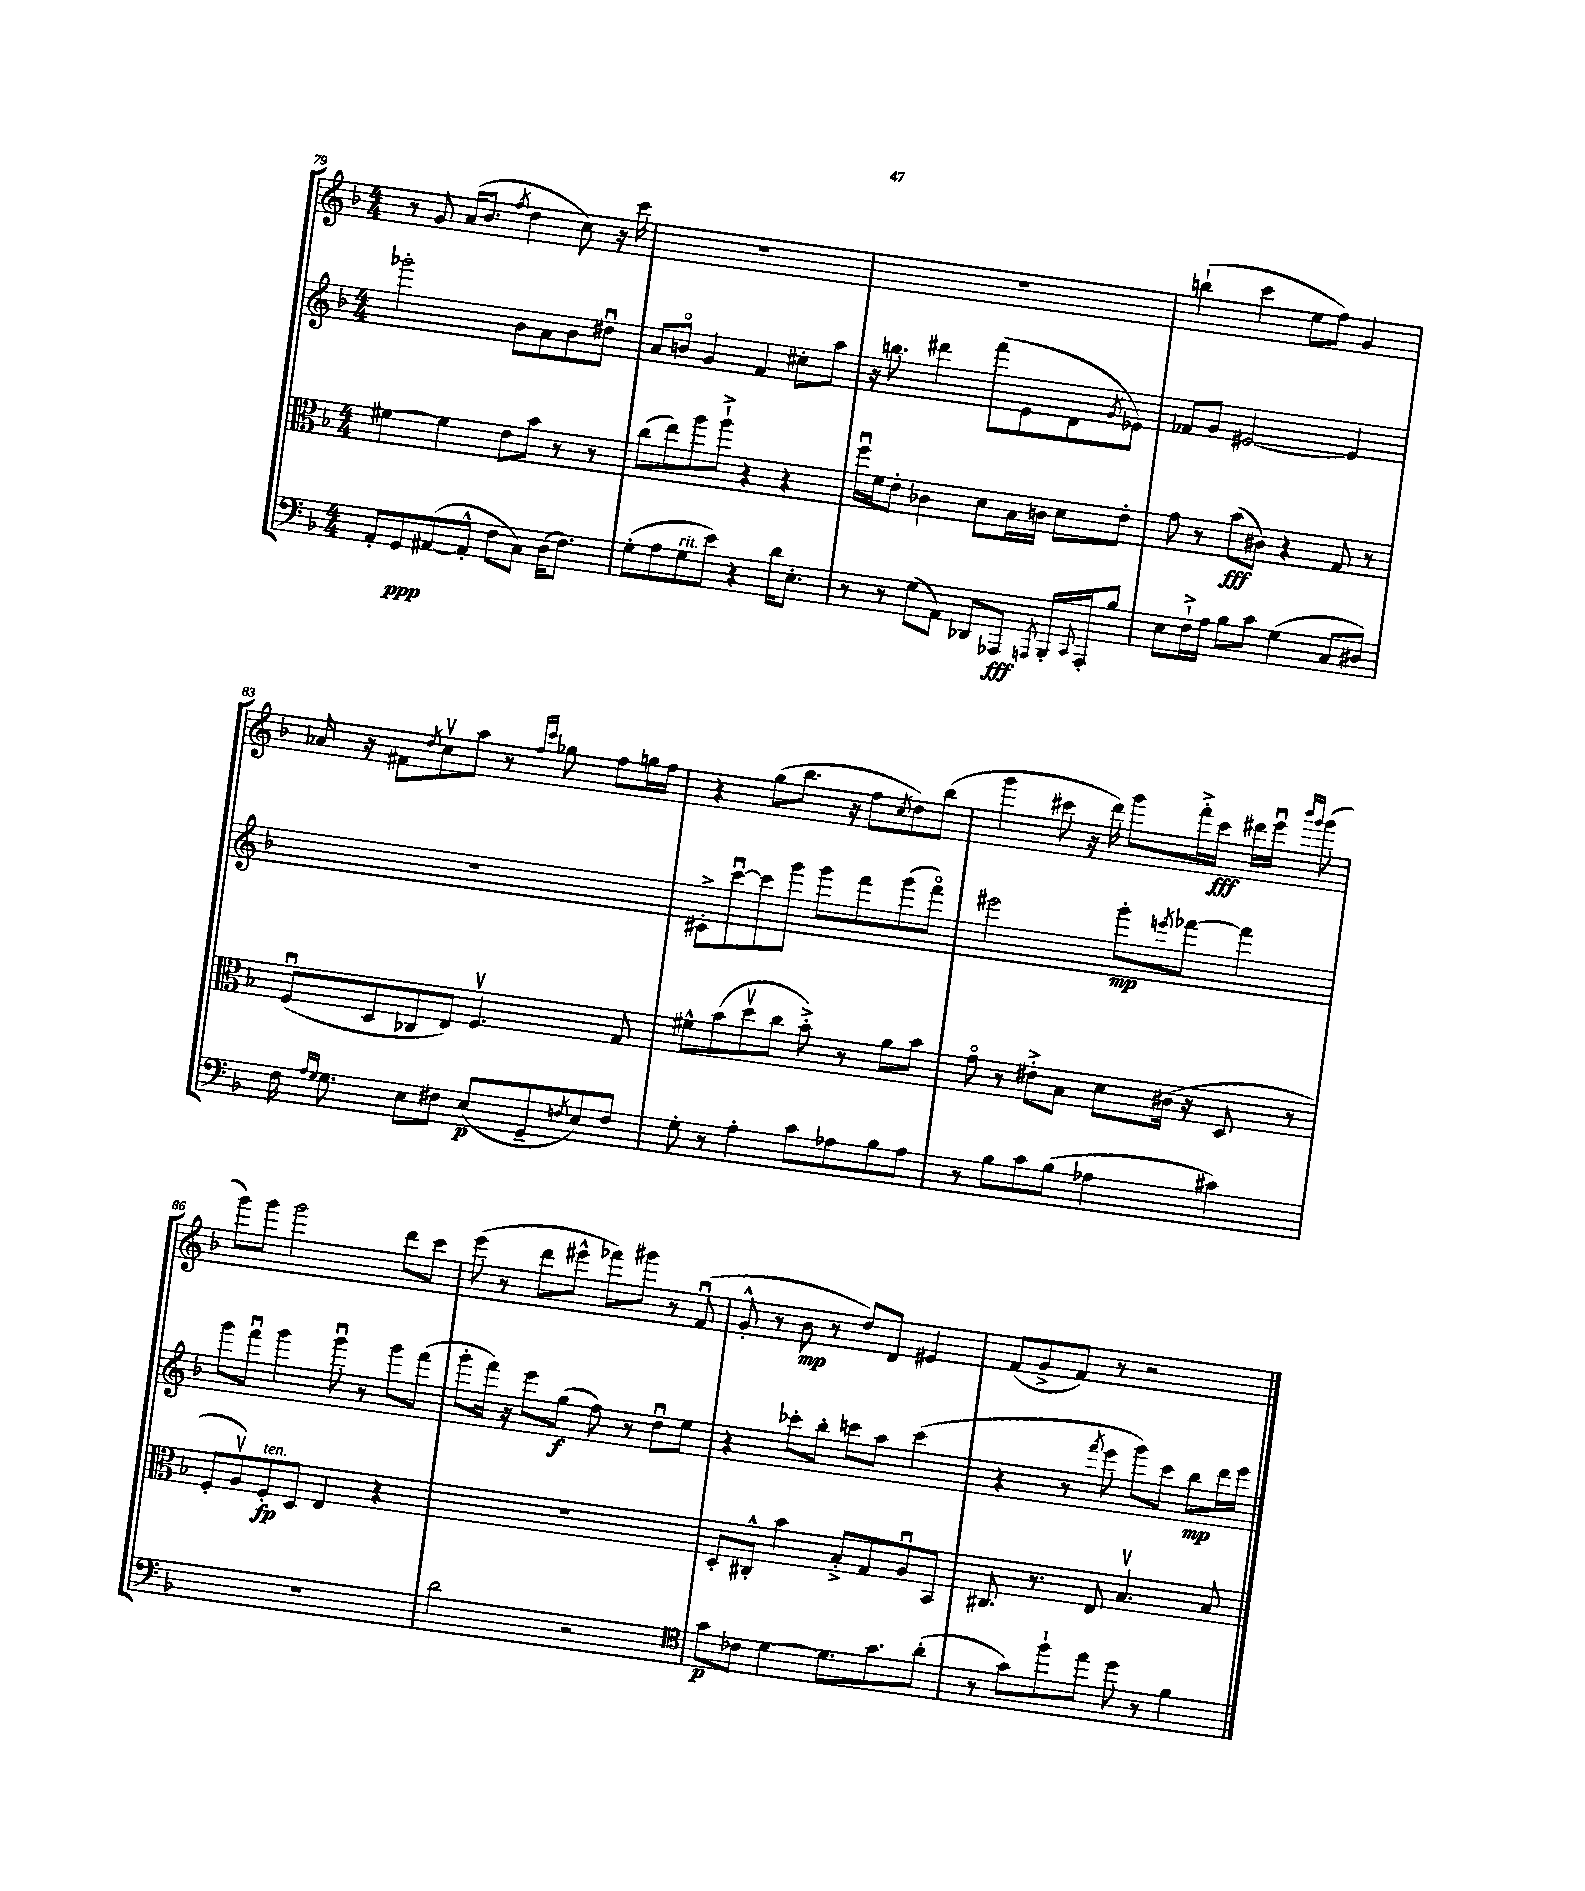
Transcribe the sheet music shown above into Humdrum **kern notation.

**kern	**dynam	**kern	**dynam	**kern	**dynam	**kern	**dynam
*part4	*part4	*part3	*part3	*part2	*part2	*part1	*part1
*staff4	*staff4	*staff3	*staff3	*staff2	*staff2	*staff1	*staff1
*clefF4	*	*clefC3	*	*clefG2	*	*clefG2	*
*k[b-]	*	*k[b-]	*	*k[b-]	*	*k[b-]	*
*M4/4	*	*M4/4	*	*M4/4	*	*M4/4	*
=79	=79	=79	=79	=79	=79	=79	=79
8AA'/L	.	[4f#X\	.	2ggg-X'\	.	8r	.
8GG/	ppp	.	.	.	.	8g/	.
([8AA#X/	.	4f#\]	.	.	.	(16a/KL	.
.	.	.	.	.	.	8.b-/J	.
8AA#'^^/J]	.	.	.	.	.	.	.
.	.	.	.	.	.	8qff/	.
8F\L	.	8e\L	.	8b-\L	.	4dd\	.
8C\J)	.	8b-\J	.	8a\	.	.	.
(16D\KL	.	8r	.	8b-\	.	8cc\)	.
8.F\J)	.	.	.	.	.	.	.
.	.	8r	.	8dd#Xu\J	.	16r	.
.	.	.	.	.	.	16ccc\	.
=80	=80	=80	=80	=80	=80	=80	=80
(8G'\L	.	(8cc\L	.	8a/L	.	1r	.
8A\	.	8ee\)	.	8bn/J	.	.	.
!LO:TX:a:i:t=rit.	!	!	!	!	!	!	!
8G\	.	8aa\	.	4g/	.	.	.
8e\J)	.	8aa`^\J	.	.	.	.	.
4r	.	4r	.	4f/	.	.	.
16d\KL	.	4r	.	8cc#X'\L	.	.	.
8.E'\J	.	.	.	.	.	.	.
.	.	.	.	8aa\J	.	.	.
=81	=81	=81	=81	=81	=81	=81	=81
8r	.	16ffu\LL	.	16r	.	1r	.
.	.	16f\J	.	8.bbn\	.	.	.
8r	.	8e'\J	.	.	.	.	.
(8G\L	.	4c-X\	.	4ddd#X\	.	.	.
8AA\J)	.	.	.	.	.	.	.
8DD-X/L	.	8d\L	.	(8fff\L	.	.	.
8AAA-X/J	fff	16B-\L	.	8e\	.	.	.
.	.	16cn\JJ	.	.	.	.	.
8qAAAn/	.	.	.	.	.	.	.
16BBB-'/LL	.	8d\L	.	8d\	.	.	.
8qqCC/	.	.	.	.	.	.	.
16AAA'/J	.	.	.	.	.	.	.
.	.	.	.	8qg/	.	.	.
8B-/J	.	8e'\J	.	8e-X\J)	.	.	.
=82	=82	=82	=82	=82	=82	=82	=82
8E\L	.	8g\	.	8f-X/L	.	(4bbn`\	.
16F`^\L	.	8r	.	8g/J	.	.	.
16A\JJ	.	.	.	.	.	.	.
8B-\L	.	(8b-\L	fff	[2e#X/	.	4ccc\	.
8c\J	.	8c#X\J)	.	.	.	.	.
(4G\	.	4r	.	.	.	8ee\L	.
.	.	.	.	.	.	8ff\J)	.
8C/L	.	8G/	.	4e#/]	.	4g/	.
8D#X/J)	.	8r	.	.	.	.	.
!!LO:LB:g=z
=83	=83	=83	=83	=83	=83	=83	=83
16F\	.	(8Fu/L	.	1r	.	16a-X/	.
16qqA/LL	.	.	.	.	.	.	.
16qqG/JJ	.	.	.	.	.	.	.
8.G\	.	.	.	.	.	16r	.
.	.	8D/	.	.	.	8f#X\L	.
.	.	.	.	.	.	8qdd/	.
8E\L	.	8C-X/	.	.	.	8ccv\	.
8F#X\J	.	8E/J)	.	.	.	8aa\J	.
(8E/L	p	4.Fv/	.	.	.	8r	.
.	.	.	.	.	.	16qqff/LL	.
.	.	.	.	.	.	16qqccc/JJ	.
8GG~/	.	.	.	.	.	8gg-X\	.
8qFn/	.	.	.	.	.	.	.
8E/)	.	.	.	.	.	8ff\L	.
8F/J	.	8G/	.	.	.	16ggn\L	.
.	.	.	.	.	.	16ff\JJ	.
=84	=84	=84	=84	=84	=84	=84	=84
8G'\	.	8f#X^^\L	.	8c#X'^\L	.	4r	.
8r	.	(8b-\	.	[8cccu\	.	.	.
4A'\	.	8ddv\	.	8ccc\]	.	(8gg\L	.
.	.	8cc\J	.	8ggg\J	.	8.bb-\J	.
8c\L	.	8b-'^\)	.	8ggg\L	.	.	.
.	.	.	.	.	.	16r	.
8A-X\	.	8r	.	8fff\	.	8ff\L	.
.	.	.	.	.	.	8qcc/	.
8B-\	.	8a\L	.	(8ggg\	.	8dd\)	.
8A-\J	.	8b-\J	.	8fff\J)	.	(8bb-\J	.
=85	=85	=85	=85	=85	=85	=85	=85
8r	.	8g\	.	2eee#X\	.	4ggg\	.
8B-\L	.	8r	.	.	.	.	.
8c\	.	8e#X'^\L	.	.	.	8ccc#X\	.
(8B-\J	.	8B-\J	.	.	.	16r	.
.	.	.	.	.	.	16ddd\)	.
4A-X\	.	8d\L	.	8ggg'\L	mp	8ggg\L	.
.	.	.	.	8qeeen/	.	.	.
.	.	(16c#X\Jk	.	[8fff-X\J	.	16fff'^\L	.
.	.	16r	.	.	.	16ccc#\JJ	fff
4c#X\)	.	8D/	.	4fff-\]	.	16ddd#X\LL	.
.	.	.	.	.	.	16eeeu\JJ	.
.	.	.	.	.	.	16qqbbb-/LL	.
.	.	.	.	.	.	16qqggg/JJ	.
.	.	8r	.	.	.	(8ggg\	.
!!LO:LB:g=z
=86	=86	=86	=86	=86	=86	=86	=86
1r	.	8F'/L	.	8ggg\L	.	8ggg\L)	.
.	.	8Av/)	.	8fffu\J	.	8ggg\J	.
!	!	!LO:TX:a:i:t=ten.	!	!	!	!	!
.	.	8F'/	fp	4ggg\	.	2ggg\	.
.	.	8D/J	.	.	.	.	.
.	.	4E/	.	8gggu\	.	.	.
.	.	.	.	8r	.	.	.
.	.	4r	.	8ggg\L	.	8ddd\L	.
.	.	.	.	(8fff\J	.	8ccc\J	.
=87	=87	=87	=87	=87	=87	=87	=87
2d\	.	1r	.	8ggg'\L	.	(8eee\	.
.	.	.	.	16fff\Jk)	.	8r	.
.	.	.	.	16r	.	.	.
.	.	.	.	8eee\L	.	8ddd\L	.
.	.	.	.	(8gg\J	f	8eee#X^^\J	.
2r	.	.	.	8ff\)	.	8fff-X\L)	.
.	.	.	.	8r	.	8ggg#X\J	.
.	.	.	.	8ddu\L	.	8r	.
.	.	.	.	8ee\J	.	(8fu/	.
=88	=88	=88	=88	=88	=88	=88	=88
*clefC4	*	*	*	*	*	*	*
8g\L	p	8D'/L	.	4r	.	8g'^^/	.
8c-X\J	.	8C#X'^^/J	.	.	.	8r	.
[4d\	.	4b-\	.	8ccc-X'\L	.	8b-\	mp
.	.	.	.	8bb-'\J	.	8r	.
8.d\L]	.	8B-'^/L	.	8cccn\L	.	8dd/L)	.
.	.	8G/	.	8aa\J	.	8d/J	.
8.g\	.	.	.	.	.	.	.
.	.	8Au/	.	(4ccc\	.	4e#X/	.
(8a'\J	.	8BB-/J	.	.	.	.	.
=89	=89	=89	=89	=89	=89	=89	=89
8r	.	8.C#X/	.	4r	.	(8f/L	.
8g\L)	.	.	.	.	.	8g^/	.
.	.	8.r	.	.	.	.	.
8ff`\	.	.	.	8r	.	8f/J)	.
.	.	.	.	8qfff/	.	.	.
8ee\J	.	8E/	.	8eee\	.	8r	.
8dd\	.	4.B-v/	.	8ggg\L)	.	2r	.
8r	.	.	.	8ccc\J	.	.	.
4f\	.	.	.	8bb-\L	mp	.	.
.	.	8B-/	.	16ddd\L	.	.	.
.	.	.	.	16eee\JJ	.	.	.
==	==	==	==	==	==	==	==
*-	*-	*-	*-	*-	*-	*-	*-
